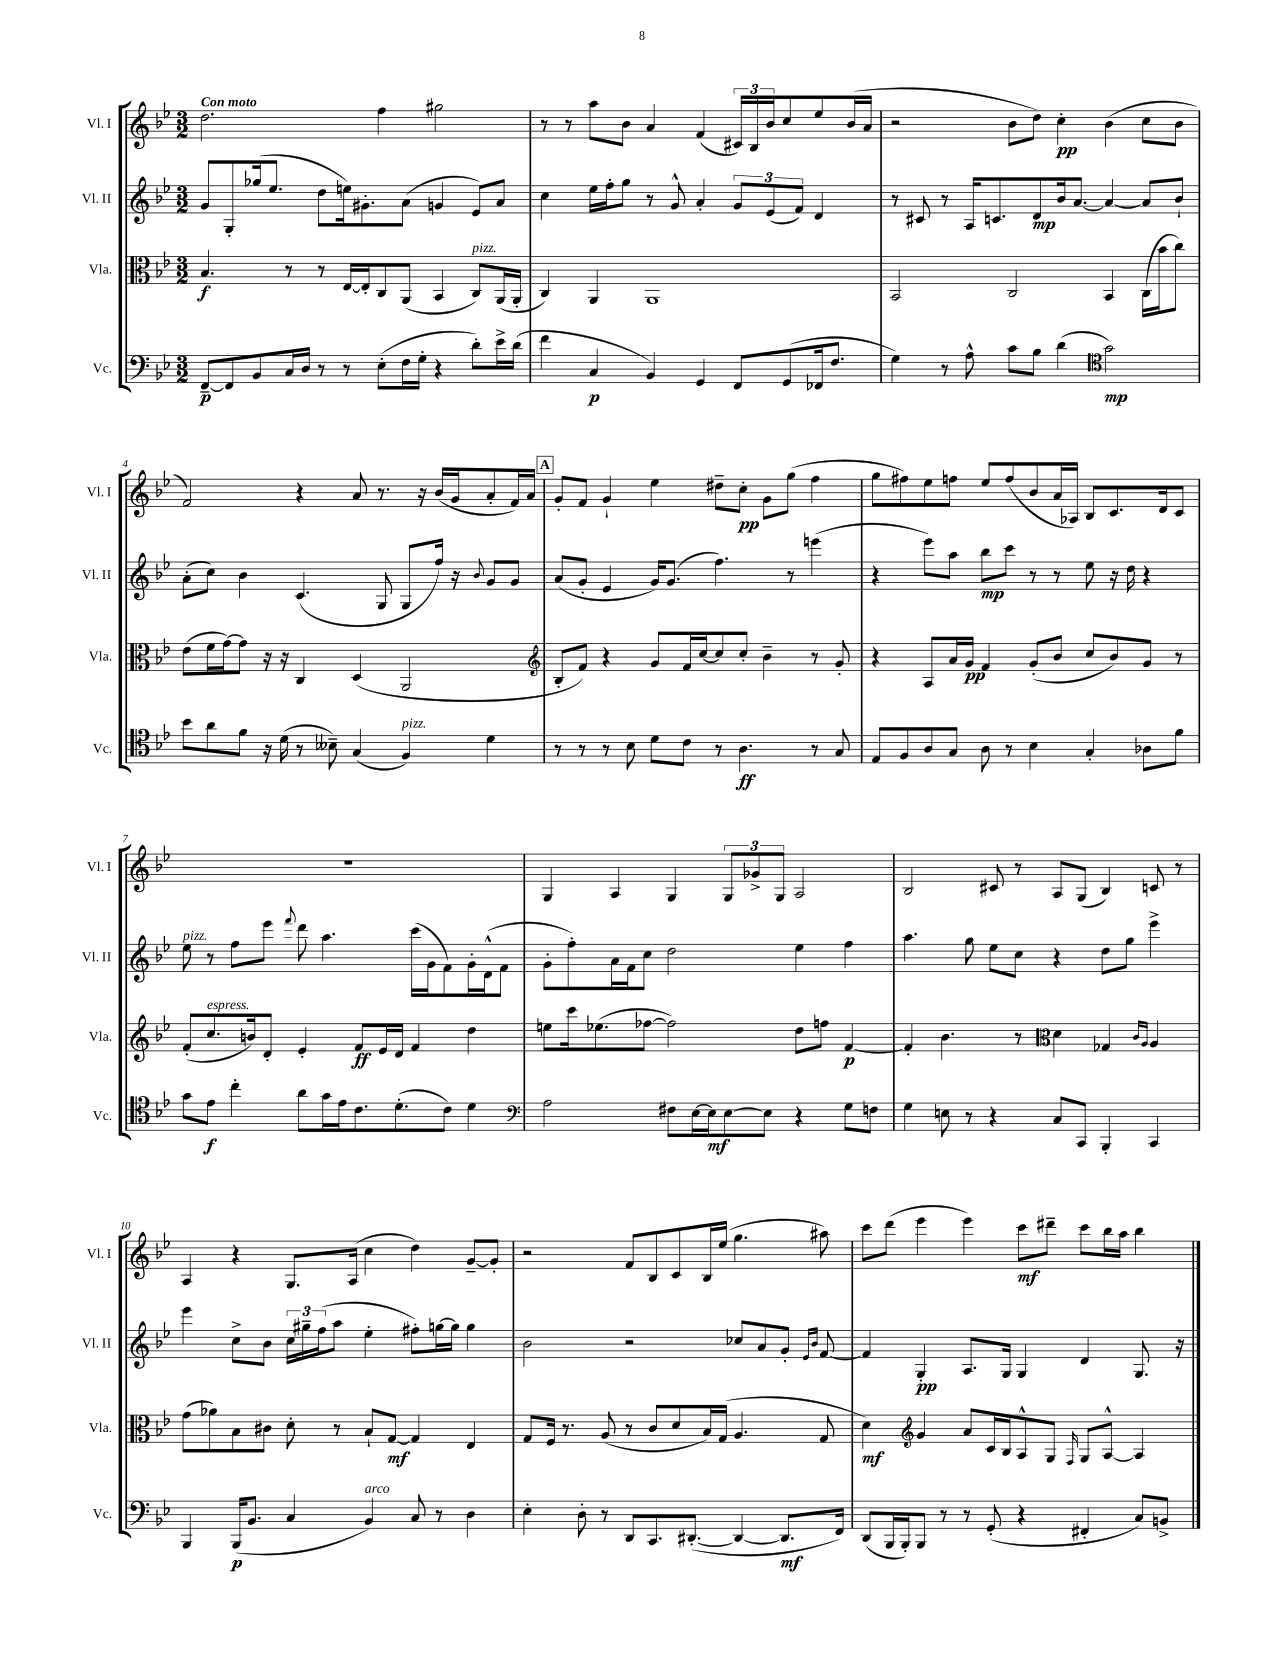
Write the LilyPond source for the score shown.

<<
\new StaffGroup <<
\new Staff = "s0" \with { instrumentName = "Vl. I" shortInstrumentName = "Vl. I" } {
    \clef treble \key bes \major \numericTimeSignature \time 3/2 \tempo "Con moto"
    d''2. f''4 gis''2 |
    r8 r8 a''8 bes'8 a'4 f'4( \tuplet 3/2 { cis'16) bes16 bes'16 } c''8 ees''8 bes'16( a'16 |
    r2 bes'8 d''8) c''4-.\pp bes'4( c''8 bes'8 |
    f'2) r4 a'8 r8. r16 bes'16( g'16 a'8-. f'16) a'16 |
    \mark \markup { \box "A" } g'8-. f'8 g'4-! ees''4 dis''8-- c''8-.\pp g'8 g''8( f''4 |
    g''8 fis''8) ees''8 f''8 ees''8 f''8( bes'8 a'16 aes16) bes8 c'8. d'16 c'8 |
    R1. |
    g4 a4 g4 \tuplet 3/2 { g8 ges'8-> g8 } a2 |
    bes2 cis'8 r8 a8 g8( bes4) c'8 r8 |
    a4 r4 g8. a16( c''4 d''4) g'8~-- g'8-. |
    r2 f'8 bes8 c'8 bes16 ees''16( g''4. ais''8) |
    c'''8 d'''8( ees'''4 ees'''4) c'''8\mf dis'''8-- c'''8 bes''16 a''16 bes''4 \bar "|." |
}
\new Staff = "s1" \with { instrumentName = "Vl. II" shortInstrumentName = "Vl. II" } {
    \clef treble \key bes \major \numericTimeSignature \time 3/2
    g'8 g8-. ges''16( ees''8. d''8 e''16) gis'8.-. a'8( g'4 ees'8) a'8 |
    c''4 ees''16 f''16-. g''8 r8 g'8-^ a'4-. \tuplet 3/2 { g'8 ees'8( f'8) } d'4 |
    r8 cis'8 r8 a16 c'8. d'8\mp bes'16 a'8.~ a'4~ a'8 bes'8-! |
    a'8-.( c''8) bes'4 c'4.( g8 g8 f''16) r16 \appoggiatura { bes'8 } g'8 g'8 |
    \mark \markup { \box "A" } a'8( g'8-. ees'4 g'16) g'8.( f''4.) r8 e'''4( |
    r4 ees'''8) a''8 bes''8\mp c'''8 r8 r8 ees''8 r16 d''16 r4 |
    ees''8^\markup { \italic "pizz." } r8 f''8 ees'''8 \appoggiatura { f'''8 } d'''8 a''4. c'''16( g'16 f'8) g'16-. d'16-^( f'8 |
    g'8-. f''8-.) a'16 f'16 c''8 d''2 ees''4 f''4 |
    a''4. g''8 ees''8 c''8 r4 d''8 g''8 ees'''4-> |
    ees'''4 c''8-> bes'8 \tuplet 3/2 { c''16 gis''16-- f''16( } a''8 ees''4-. fis''8-.) g''16~ g''16 g''4 |
    bes'2 r2 ces''8 a'8 g'8-. \grace { ees'16 bes'16 } f'8~ |
    f'4 g4-.\pp a8. g16 g4 d'4 g8. r16 \bar "|." |
}
\new Staff = "s2" \with { instrumentName = "Vla." shortInstrumentName = "Vla." } {
    \clef alto \key bes \major \numericTimeSignature \time 3/2
    bes4.\f r8 r8 ees16~ ees16-. c8 a,8( bes,4 c8^\markup { \italic "pizz." }) a,16( a,16-. |
    c4) a,4 a,1 |
    bes,2 c2 bes,4 c16( bes'16 c''8) |
    ees'8( f'16 g'16~) g'8 r16 r16 c4 d4( a,2 |
    \mark \markup { \box "A" } \clef treble bes8-. f'8) r4 g'8 f'16 c''16~ c''8 c''8-. bes'4-- r8 g'8-. |
    r4 a8 a'16 g'16\pp f'4 g'8-.( bes'8 c''8 bes'8) g'8 r8 |
    f'8-.( c''8.^\markup { \italic "espress." } b'16) d'8-. ees'4-. f'8\ff ees'16 d'16 f'4 d''4 |
    e''8 c'''16 ees''8.( fes''8~ fes''2) d''8 f''8 f'4~\p |
    f'4-. bes'4. r8 \clef alto d'4 ges4 \grace { c'16 a16 } a4 |
    g'8( aes'8) bes8 cis'8 d'8-. r8 bes8-! g8~\mf g4 ees4 |
    g8 f16 r8. a8( r8 c'8 d'8 bes16) g16( a4. g8 |
    d'4\mf) \clef treble g'4 a'8 c'16 bes16 a8-^ g8 \grace { f16 } g8 a8~-^ a4 \bar "|." |
}
\new Staff = "s3" \with { instrumentName = "Vc." shortInstrumentName = "Vc." } {
    \clef bass \key bes \major \numericTimeSignature \time 3/2
    f,8~--\p f,8 bes,8 c16 d16 r8 r8 ees8-.( f16 g16-. r4 d'8-.) ees'16-> d'16( |
    f'4 c4\p bes,4) g,4 f,8 g,8( fes,16 f8. |
    g4) r8 a8-^ c'8 bes8 d'4( \clef tenor g'2\mp) |
    bes'8 a'8 f'8 r16 d'16( r8 beses8--) g4( f4^\markup { \italic "pizz." }) d'4 |
    \mark \markup { \box "A" } r8 r8 r8 bes8 d'8 c'8 r8 a4.\ff r8 g8 |
    ees8 f8 a8 g8 a8 r8 bes4 g4-. aes8 f'8 |
    g'8 ees'8\f c''4-. a'8 g'16 ees'16 c'8. d'8.-.( c'8) d'4 |
    \clef bass a2 fis8 ees16~ ees16\mf ees8~ ees8 r4 g8 f8 |
    g4 e8 r8 r4 c8 c,8 bes,,4-. c,4 |
    bes,,4 bes,,16\p( bes,8. c4 bes,4^\markup { \italic "arco" }) c8 r8 d4 |
    ees4-. d8-. r8 d,8 c,8. dis,8.~-.( dis,4~ dis,8.\mf f,16) |
    d,8( bes,,16 bes,,16-.) bes,,8 r8 r8 g,8-.( r4 fis,4-. c8) b,8-> \bar "|." |
}
>>
>>
